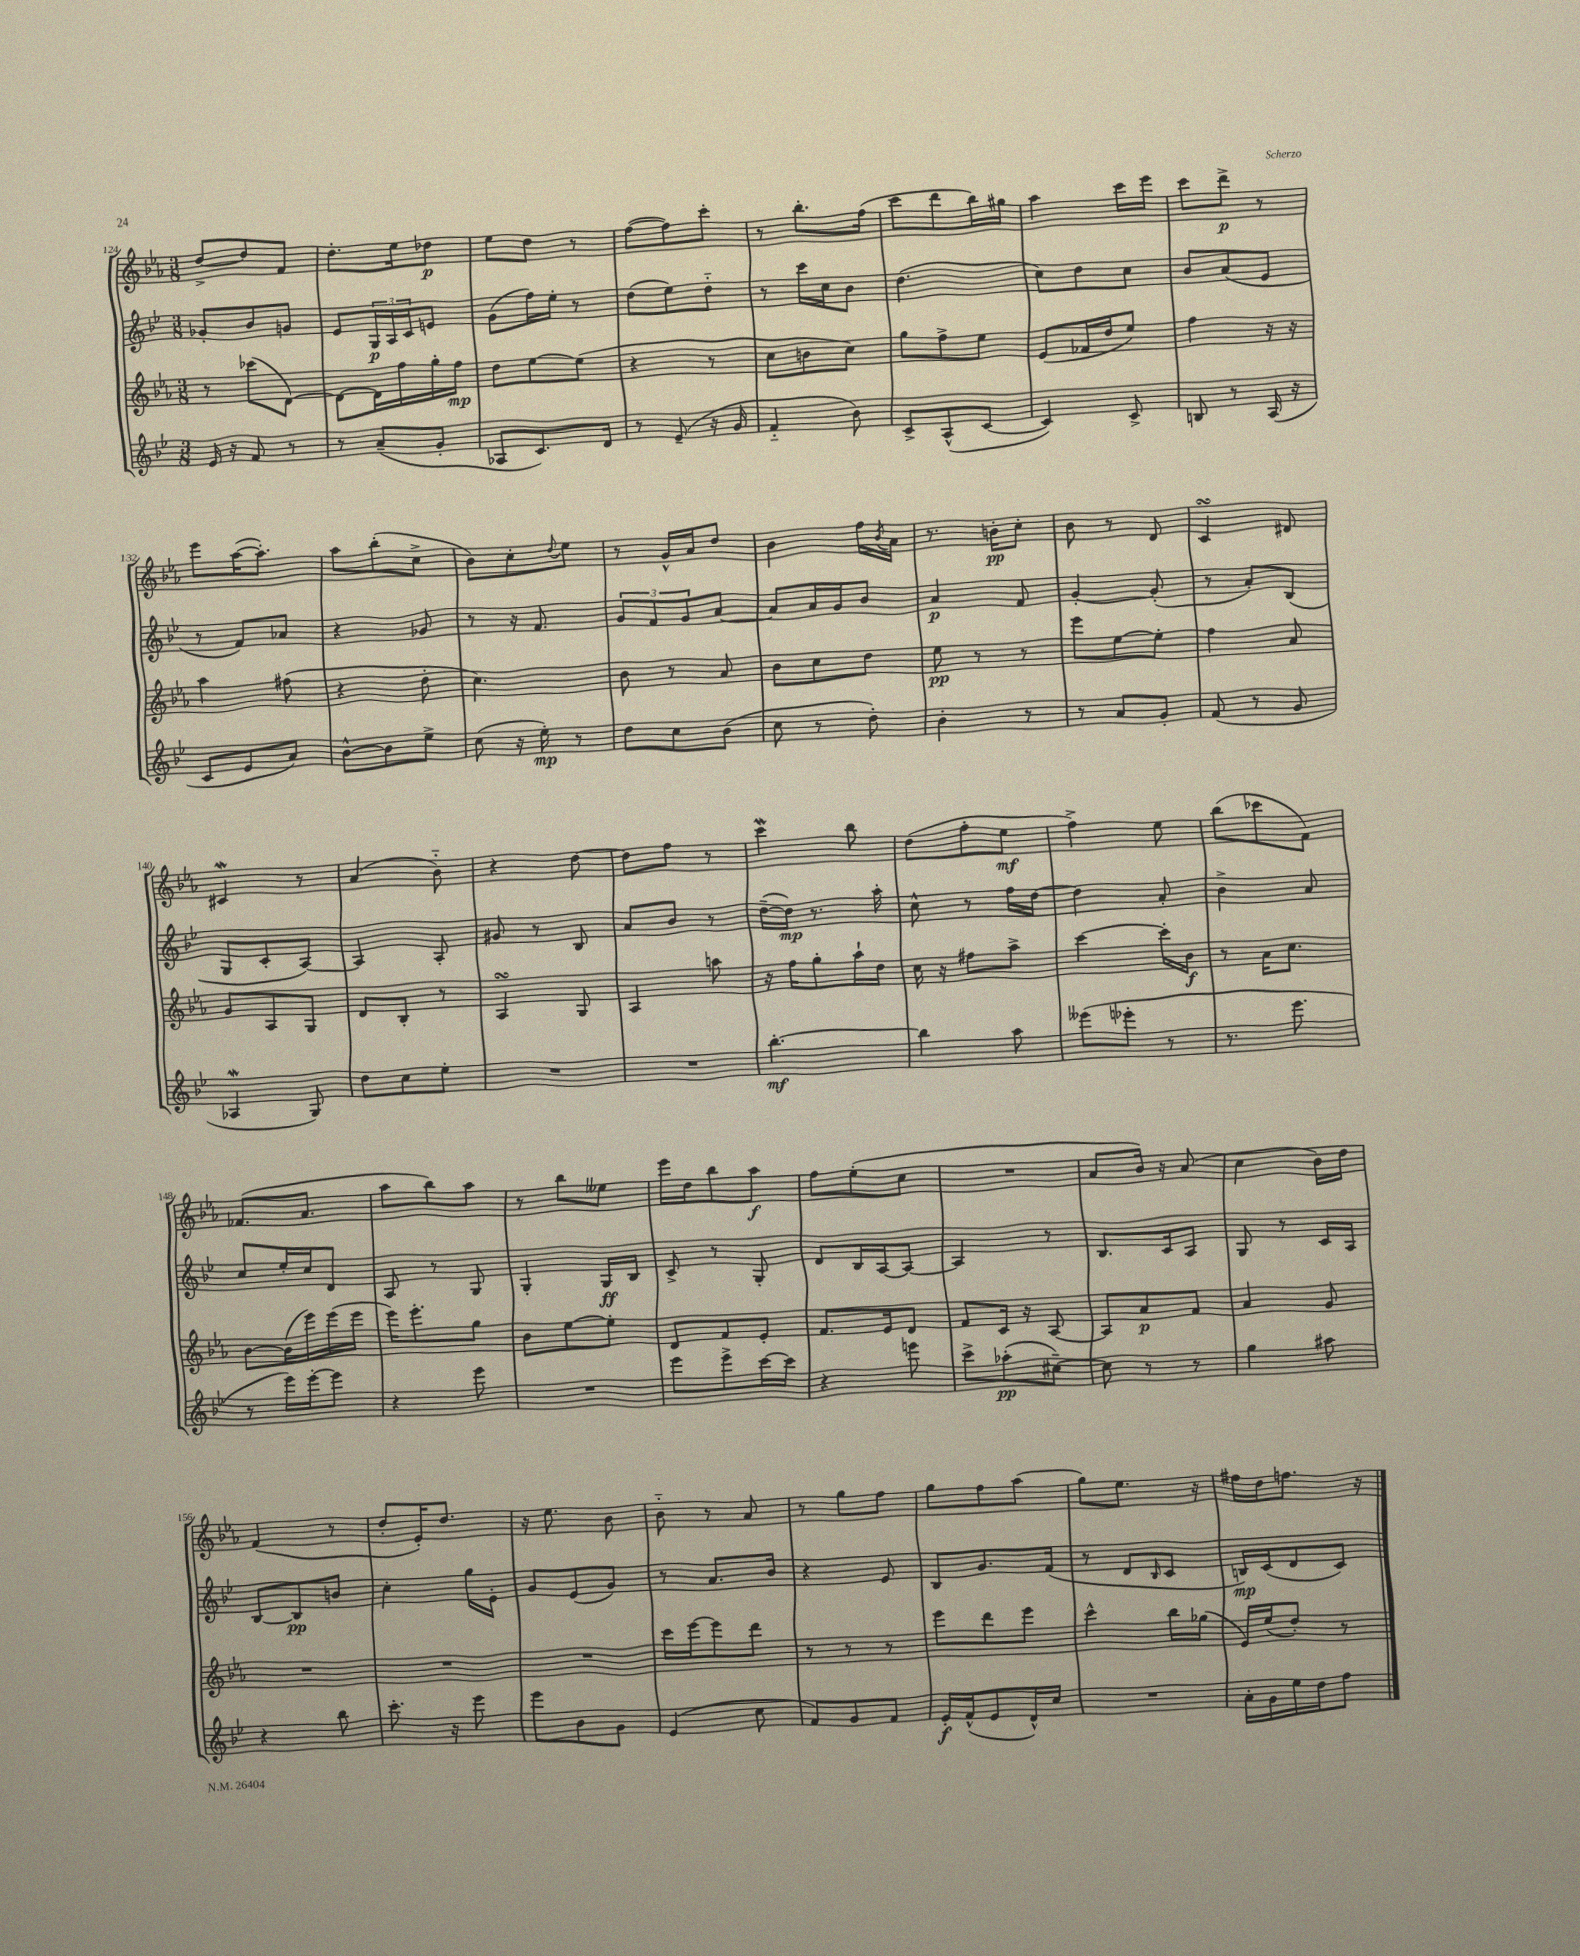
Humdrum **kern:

**kern	**kern	**kern	**kern
*staff4	*staff3	*staff2	*staff1
*clefG2	*clefG2	*clefG2	*clefG2
*k[b-e-]	*k[b-e-a-]	*k[b-e-]	*k[b-e-a-]
*M3/8	*M3/8	*M3/8	*M3/8
16e-/	8r	8g-'/L	[8dd^/L
16r	.	.	.
8f/	(8ccc-\L	8b-/	8dd/]
8r	[8d\J)	8g/J	8f/J
=	=	=	=
8r	8d\_L	8e-/L	8.dd'\L
(8a~/L	16d\]L	24G/L	.
.	.	24A/	.
.	16ff\	.	16ee-\k
.	.	24c/J	.
8g'/J	16gg'\	8e/J	8dd-\J
.	16ff\JJ	.	.
=	=	=	=
8A-/L	8dd\L	(8g\L	8ee-\L
8.c/)	[8ee-\	16ff\L)	8dd\J
.	.	16ee-'\JJ	.
.	(8ee-\]J	8r	8r
16d/Jk	.	.	.
=	=	=	=
8r	4r	(8dd\L	([8ff\L
(8e-~/	.	8ee-\)	8ff\])
16r	8r	8dd'~\J	8ccc'\J
16g/	.	.	.
=	=	=	=
4f'~/	8cc\L	8r	8r
.	8b\	16ccc\LL	8.bb-'\L
.	.	16cc\J	.
8b-\)	8cc\J)	8b-\J	.
.	.	.	(16ff\Jk
=	=	=	=
8c^/L	8gg\L	(4.dd\	8ccc\L
(8A^^/	8ff^\	.	8ddd\
[8c/J	8ee-\J	.	16bb-\L)
.	.	.	16gg#\JJ
=	=	=	=
4c/])	(8e-/L	8cc\L)	4aa-\
.	16f-/L	8dd\	.
.	16dd/J	.	.
8c^/	8ee-/J)	8cc\J	16ccc\LL
.	.	.	16eee-\JJ
=	=	=	=
8B/	4ff\	8b-/L	8ccc\L
8r	.	(8a/	8ddd^\J
(16A/	16r	8e-/J	8r
16r	16r	.	.
=	=	=	=
8c/L	4aa-\	8r	8eee-\L
8e-/	.	8f/L)	([16aa-\K
.	.	.	8.aa-'\]J)
8a/J)	(8ff#\	8a-/J	.
=	=	=	=
[8b-^^\L	4r	4r	8aa-\L
8b-\]	.	.	(8bb-'\
8ee-^\J	8dd'\	8g-/	8cc^\J
=	=	=	=
(8cc\	4.cc\)	8r	8b-\L)
16r	.	16r	8cc'\
16ee-'\)	.	8.f/	.
.	.	.	8qqdd/
8r	.	.	8ee-\J
=	=	=	=
8dd\L	8b-\	12g/L	8r
.	.	12f/	.
8cc\	8r	.	16g^^/LL
.	.	12g/	.
.	.	.	16a-/J
(8b-\J	8a-/	[8a/J	8dd/J
=	=	=	=
8cc\	8b-\L	8a/]L	4b-\
8r	8cc\	16a/L	.
.	.	16g/J	.
8dd'\)	8dd\J	8b-/J	16ff\LL
.	.	.	8qb-/
.	.	.	16a-\JJ
=	=	=	=
4b-'\	8ee-\	4a/	8.r
.	8r	.	.
.	.	.	16b'\LK
8r	8r	8f/	8cc'\J
=	=	=	=
8r	8eee-\L	[4g'/	8b-\
8a/L	[8ee-\	.	8r
8g'/J	8ee-'\]J	(8g'/]	8d/
=	=	=	=
(8f/	4ff\	8r	4c/
8r	.	8a'/L)	.
8g/	8a-/	(8B-/J	8d#/
=	=	=	=
4A-/	8g/L	8G/L	4c#/
.	8A-/	8c'/	.
8G/)	8G/J	[8A/J)	8r
=	=	=	=
8dd\L	8d/L	4A/]	(4a-/
8cc\	8B-'/J	.	.
8ee-'\J	8r	8A'/	8b-'~\)
=	=	=	=
4.r	4A-/	8g#/	4r
.	.	8r	.
.	8G/	8B-/	[8dd\
=	=	=	=
4.r	4A-/	8a/L	8dd\]L
.	.	8b-/J	8ff\J
.	8aa\	8r	8r
=	=	=	=
[4.bb-'\	16r	([16dd~\LL	4ccc\
.	16ff\LK	16dd\]JJ)	.
.	8gg'\	8.r	.
.	16aa-`\L	.	8bb-\
.	16dd\JJ	16aa'\	.
=	=	=	=
4bb-\]	16cc\	8cc^^\	(8dd\L
.	16r	.	.
.	8ff#\L	8r	8ff'\
8aa\	8aa-^\J	16ff\LL	8ee-\J
.	.	[16dd\JJ	.
=	=	=	=
(8eee--\L	[4ccc\	4dd\]	4ff^\)
8eee-'\J	.	.	.
8r	16ccc'\]LL	8a'/	8ee-\
.	16b-\JJ	.	.
=	=	=	=
8.r	8r	4b-^\	(8bb-\L
.	16a-\LK	.	8ccc-\
8.eee-\	8.cc\J	.	.
.	.	8a/	8f\J)
=	=	=	=
8r	[8b-\L	8cc/L	(8.f-/L
16eee-\LL)	(16b-\]L	16ee-'/L	.
[16eee-'\J	16eee-\)	16cc/J	8.a-/J
8eee-\]J	(16eee-\	8d/J	.
.	16eee-\JJ	.	.
=	=	=	=
4r	16eee-\LK)	8A/	8aa-\L
.	8.eee-'\	.	.
.	.	8r	8bb-\)
8eee-\	8gg\J	8G/	8aa-\J
=	=	=	=
4.r	8b-\L	4G'/	8r
.	[8ee-\	.	8bb-\L
.	8ee-'\]J	16G/LL	8ee--\J
.	.	16B-/JJ	.
=	=	=	=
8eee-\L	8d/L	8c^/	16eee-\LL
.	.	.	16dd\J
8eee-^\	8f/	8r	8bb-\
[16ccc\L	8e-'/J	8G'/	8aa-\J
16ccc\]JJ	.	.	.
=	=	=	=
4r	8.f/L	8d/L	8ff\L
.	.	16B-/L	(8ee-'\
.	16e-/k	[16A/J	.
8eee\	8d/J	8A/_J	8cc\J
=	=	=	=
8ccc^\L	8f/L	4A/]	4.r
(8aa-'\	16c/Jk	.	.
.	16r	.	.
[8cc#~\J)	[8A-/	8r	.
=	=	=	=
8cc#\]	8A-/]L	8.B-/L	8a-/L
8r	8a-/	.	16b-/Jk)
.	.	16c/k	16r
8r	8f/J	8A/J	(8a-/
=	=	=	=
4gg\	4a-/	8G/	4cc\
.	.	8r	.
8aa#\	8g/	16c/LL	16b-\LL)
.	.	16A/JJ	16dd\JJ
=	=	=	=
4r	4.r	[8B-/L	(4f/
.	.	8B-/]	.
8bb-\	.	8b/J	8r
=	=	=	=
8.ccc'\	4.r	4cc'\	8dd'/L
.	.	.	16e-'/K)
16r	.	.	8.dd/J
8eee-\	.	16gg\LL	.
.	.	16e-'\JJ	.
=	=	=	=
8eee-\L	4.r	8g/L	16r
.	.	.	8.ee-\
8b-\	.	(8e-/	.
8g\J	.	8g/J)	8b-\
=	=	=	=
(4e-/	16ccc\LL	8r	8b-'~\
.	[16eee-\J	.	.
.	8eee-\]	8.a/L	8r
8cc\	8ddd\J	.	8a-/
.	.	16b-/Jk	.
=	=	=	=
8f/L)	8r	4r	8r
8g/	8r	.	8gg\L
8f/J	8r	8e-/	8ff\J
=	=	=	=
16e-'/LL	8eee-\L	8B-/L	8gg\L
(16f^^/J	.	.	.
8e-/	8ddd\	8.g/	8ff\
16d^^/L)	8eee-\J	.	(8aa-\J
16cc/JJ	.	(16f/Jk	.
=	=	=	=
4.r	4ccc^^\	8r	8gg\L)
.	.	8d/L	8.ee-\J
.	.	16qqB-/	.
.	16bb-\LL	8c/J	.
.	(16gg-\JJ	.	16r
=	=	=	=
16a'\LL	16e-/LL)	16B/LL)	16ff#\LL
16g\	(16ee-/J	(16c/J	16dd\J
16ee-\	8dd'/J)	8d/	8.ff\J
16dd\J	.	.	.
8ff\J	8r	8c/J)	.
.	.	.	16r
==	==	==	==
*-	*-	*-	*-
